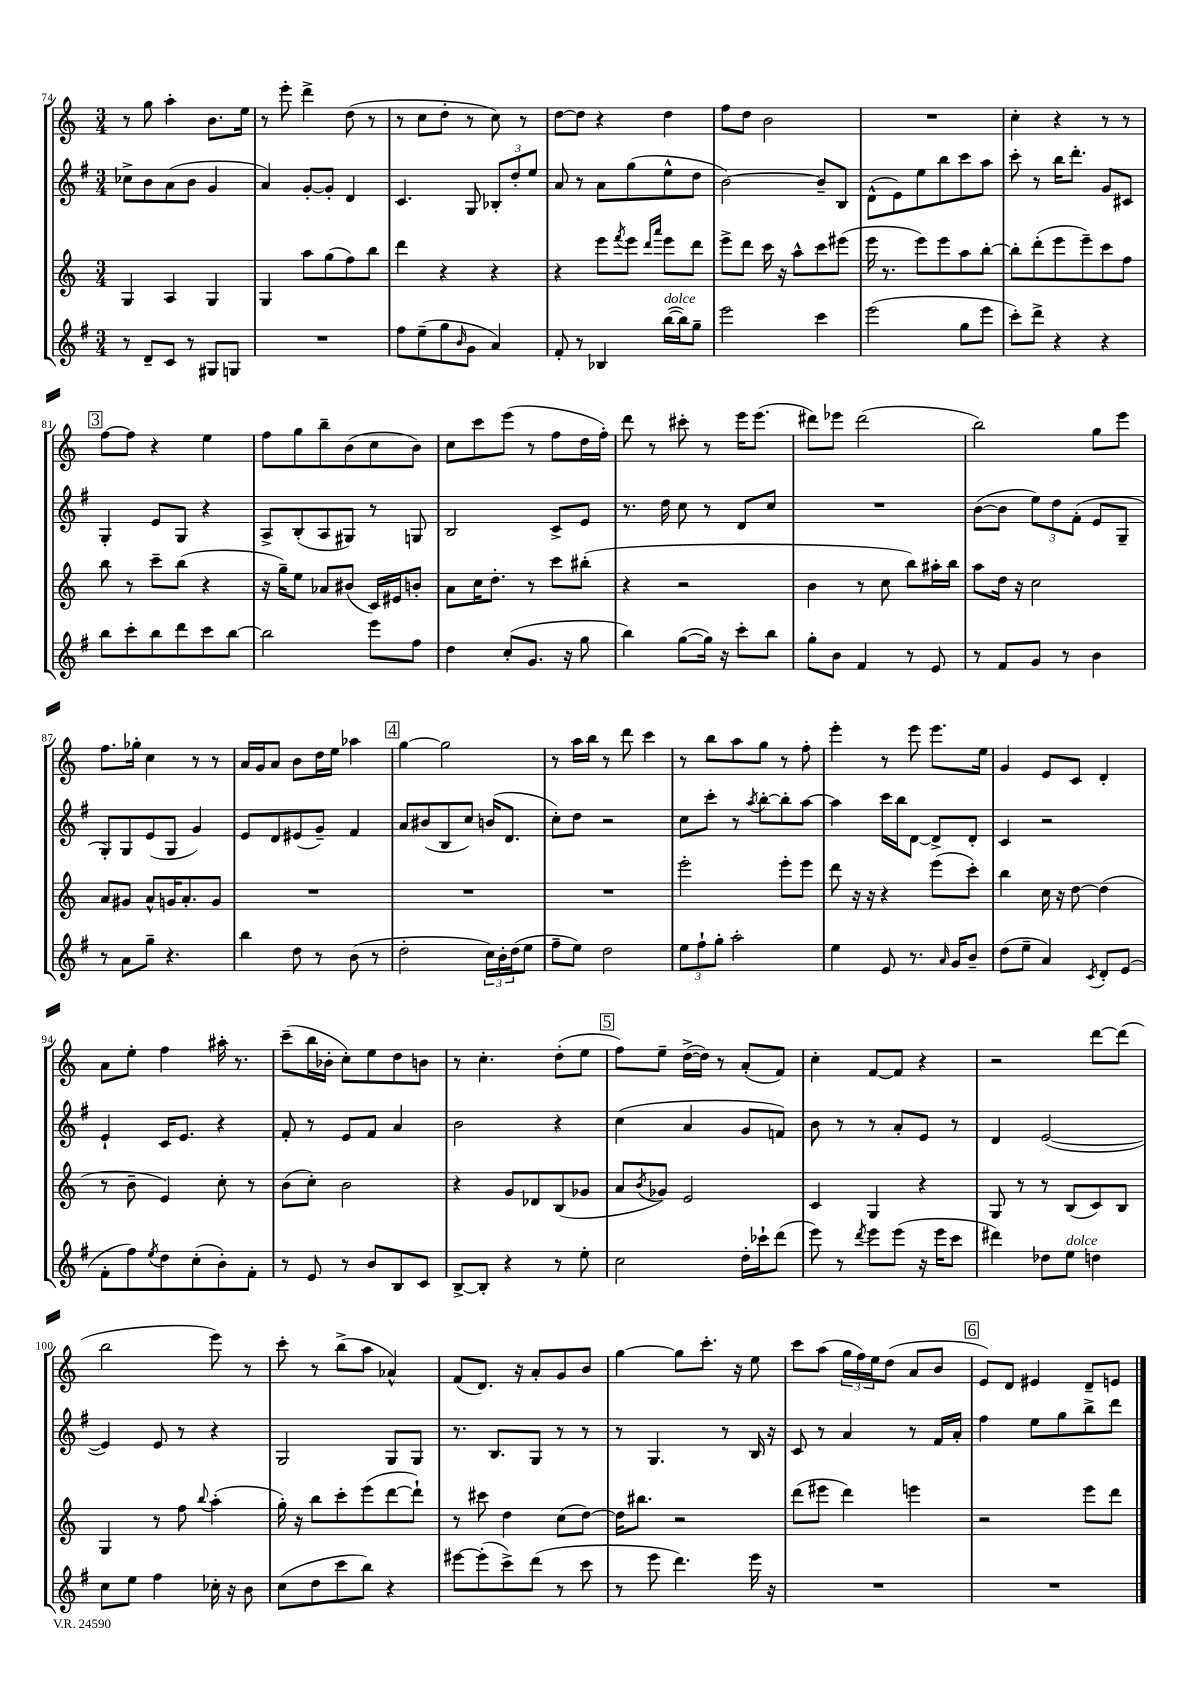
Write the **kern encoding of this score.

**kern	**kern	**kern	**kern
*part4	*part3	*part2	*part1
*staff4	*staff3	*staff2	*staff1
*clefG2	*clefG2	*clefG2	*clefG2
*k[f#]	*k[]	*k[f#]	*k[]
*M3/4	*M3/4	*M3/4	*M3/4
=74	=74	=74	=74
8r	4G/	8cc-X^\L	8r
8d~/L	.	8b\	8gg\
8c/J	4A/	(8a\	4aa'\
8r	.	8b\J	.
8G#X/L	4G/	4g/	8.b\L
8Gn/J	.	.	.
.	.	.	16ee\Jk
=75	=75	=75	=75
2.r	4G/	4a/)	8r
.	.	.	8eee'\
.	8aa\L	[8g'/L	4ddd^\
.	(8gg\	8g'/J]	.
.	8ff\)	4d/	(8dd\
.	8bb\J	.	8r
=76	=76	=76	=76
8ff#\L	4ddd\	4.c/	8r
(8ee~\	.	.	8cc\L
8gg\	4r	.	8dd'\J
16qqb/	.	.	.
8g\J	.	8G/	8r
4a/)	4r	12B-X'/L	8cc\)
.	.	12dd'/	.
.	.	.	8r
.	.	12ee/J	.
=77	=77	=77	=77
8f#'/	4r	8a/	[8dd\L
8r	.	8r	8dd\J]
4B-X/	8eee\L	8a\L	4r
.	8qfff/	.	.
.	8eee\J	(8gg\	.
.	16qqddd/LL	.	.
.	16qqaaa/JJ	.	.
!LO:TX:a:i:t=dolce	!	!	!
([16bb\LL	8eee\L	8ee^^\	4dd\
16bb\J])	.	.	.
8gg~\J	8ddd\J	8dd\J	.
=78	=78	=78	=78
2eee\	8eee^\L	[2b\)	8ff\L
.	8ddd\J	.	8dd\J
.	16ccc\	.	2b\
.	16r	.	.
.	8aa^^\L	.	.
4ccc\	8ccc\	8b~/L]	.
.	(8eee#X\J	8B/J	.
=79	=79	=79	=79
(2eee\	16eee\	(8d^^\L	2.r
.	8.r	.	.
.	.	8e\)	.
.	8eee\L)	8ee\	.
.	8eee\	8bb\	.
8gg\L	8aa\	8ccc\	.
8eee\J	[8bb'\J	8aa\J	.
=80	=80	=80	=80
8ccc'\L)	8bb'\L]	8ccc'\	4cc'\
8ddd^\J	(8ddd'\	8r	.
4r	8eee\	16bb\KL	4r
.	.	8.ddd'\J	.
.	8eee~\)	.	.
4r	8ccc\	8g/L	8r
.	8ff\J	8c#X/J	8r
!!LO:LB:g=z
!!LO:REH:place=s1:t=3
=81	=81	=81	=81
8bb\L	8bb\	4G'/	[8ff\L
8ccc'\	8r	.	8ff\J]
8bb\	8ccc~\L	8e/L	4r
8ddd\	(8bb\J	8G/J	.
8ccc\	4r	4r	4ee\
[8bb\J	.	.	.
=82	=82	=82	=82
2bb\]	16r	8A^/L	8ff\L
.	16gg~\KL)	.	.
.	8ee\J	(8B'/	8gg\
.	8a-X/L	8A/	8bb~\
.	(8b#X/J	8G#X/J)	(8b\
8eee\L	16c/LL)	8r	8cc\
.	16e#X/J	.	.
8ff#\J	8bn'/J	8Gn/	8b\J)
=83	=83	=83	=83
4dd\	8a\L	2B/	8cc\L
.	16cc\K	.	8ccc\
.	8.dd'\J	.	.
(8cc'/L	.	.	(8eee\J
8.g/J	8r	.	8r
.	8ccc\L	8c^/L	8ff\L
16r	.	.	.
8gg\	(8bb#X'\J	8e/J	16dd\L
.	.	.	16ff'\JJ)
=84	=84	=84	=84
4bb\)	4r	8.r	8ddd\
.	.	.	8r
.	.	16dd\	.
([8gg\L	2r	8cc\	8ccc#X'\
16gg\Jk])	.	8r	8r
16r	.	.	.
8ccc'\L	.	8d/L	16eee\KL
.	.	.	(8.eee\J
8bb\J	.	8cc/J	.
=85	=85	=85	=85
8gg'\L	4b\	2.r	8ddd#X\L)
8b\J	.	.	8eee-X\J
4f#/	8r	.	(2ddd#\
.	8cc\	.	.
8r	8bb\L)	.	.
8e/	16aa#X'\L	.	.
.	16bb\JJ	.	.
=86	=86	=86	=86
8r	8aa\L	([8b\L	2bb\)
8f#/L	16dd\Jk	8b\J]	.
.	16r	.	.
8g/J	2cc\	12ee\L)	.
.	.	12dd\	.
8r	.	.	.
.	.	(12f#'\J	.
4b\	.	8e/L	8gg\L
.	.	8G~/J	8eee\J
!!LO:LB:g=z
=87	=87	=87	=87
8r	8a/L	8G'/L)	8.ff\L
8a\L	8g#X/J	8G/	.
.	.	.	16gg-X'\Jk
8gg~\J	8a^^/L	(8e/	4cc\
4.r	16gn/K	8G/J	.
.	8.a'/	.	.
.	.	4g/)	8r
.	8g/J	.	8r
=88	=88	=88	=88
4bb\	2.r	8e/L	16a/LL
.	.	.	16g/J
.	.	8d/	8a/J
8dd\	.	(8e#X/	8b\L
8r	.	8g~/J)	16dd\L
.	.	.	16ee\JJ
(8b\	.	4f#/	4aa-X\
8r	.	.	.
!!LO:REH:place=s1:t=4
=89	=89	=89	=89
2dd'\	2.r	8a/L	[4gg\
.	.	(8b#X/	.
.	.	8B/	2gg\]
.	.	8cc/J)	.
24cc\LL)	.	(16bn/KL	.
24b'\	.	.	.
.	.	8.d/J	.
(24dd\J	.	.	.
8ee\J	.	.	.
=90	=90	=90	=90
8ff#~\L	2.r	8cc'\L)	8r
8ee\J)	.	8dd\J	16aa\LL
.	.	.	16bb\JJ
2dd\	.	2r	8r
.	.	.	8ddd\
.	.	.	4ccc\
=91	=91	=91	=91
12ee\L	2eee'\	8cc\L	8r
12ff#`\	.	.	.
.	.	8ccc'\J	8bb\L
12gg'\J	.	.	.
2aa'\	.	8r	8aa\
.	.	8qaa/	.
.	.	[8bb'\L	8gg\J
.	8eee'\L	8bb'\]	8r
.	8eee\J	[8aa\J	8ff'\
=92	=92	=92	=92
4ee\	8ddd\	4aa\]	4eee'\
.	16r	.	.
.	16r	.	.
8e/	4r	16ccc\LL	8r
.	.	16bb\J	.
8.r	.	[8d\J	8eee\
.	(8eee\L	8d^/L]	8.eee\L
16qqa/	.	.	.
16g/KL	.	.	.
8b~/J	8ccc'\J)	8d'/J	.
.	.	.	16ee\Jk
=93	=93	=93	=93
(8dd\L	4bb\	4c/	4g/
8ee~\J	.	.	.
4a/)	16cc\	2r	8e/L
.	16r	.	.
.	[8dd\	.	8c/J
8qc/	.	.	.
8d'/L	(4dd\]	.	4d'/
(8e/J	.	.	.
!!LO:LB:g=z
=94	=94	=94	=94
8f#'\L	8r	4e`/	8a\L
8ff#\)	8b~\	.	8ee'\J
8qee/	.	.	.
8dd\	4e/)	16c/KL	4ff\
.	.	8.e/J	.
(8cc'\	.	.	.
8b'\)	8cc'\	4r	16aa#X'\
.	.	.	8.r
8f#'\J	8r	.	.
=95	=95	=95	=95
8r	(8b\L	8f#'/	(8ccc~\L
8e/	8cc'\J)	8r	16bb\L
.	.	.	16b-X'\JJ
8r	2b\	8e/L	8cc'\L)
8b/L	.	8f#/J	8ee\
8B/	.	4a/	8dd\
8c/J	.	.	8bn\J
=96	=96	=96	=96
[8B^/L	4r	2b\	8r
8B'/J]	.	.	4.cc'\
4r	8g/L	.	.
.	8d-X/	.	.
8r	(8B/	4r	(8dd'\L
8ee'\	8g-X/J	.	8ee\J
!!LO:REH:place=s1:t=5
=97	=97	=97	=97
2cc\	8a/L	(4cc\	8ff\L)
.	8qb/	.	.
.	8g-X/J)	.	8ee~\J
.	2e/	4a/	([16dd^\LL
.	.	.	16dd\JJ])
.	.	.	8r
16dd'\LL	.	8g/L	(8a'/L
16ccc-X`\J	.	.	.
(8ddd\J	.	8fn/J)	8f/J)
=98	=98	=98	=98
8eee\)	4c/	8b\	4cc'\
8r	.	8r	.
8qddd/	.	.	.
8eee\L	4G/	8r	[8f/L
(8eee\J	.	8a'/L	8f/J]
16r	4r	8e/J	4r
16eee\KL	.	.	.
8ccc\J	.	8r	.
=99	=99	=99	=99
4ddd#X\)	8G/	4d/	2r
.	8r	.	.
8dd-X\L	8r	([2e/	.
!LO:TX:a:i:t=dolce	!	!	!
8ee\J	(8B/L	.	.
4ddn\	8c/)	.	[8ddd\L
.	8B/J	.	(8ddd\J]
!!LO:LB:g=z
=100	=100	=100	=100
8cc\L	4G/	4e/])	2bb\
8ee\J	.	.	.
4ff#\	8r	8e/	.
.	8ff\	8r	.
.	8qqbb/	.	.
16cc-X'\	(4aa'\	4r	8eee\)
16r	.	.	.
8b\	.	.	8r
=101	=101	=101	=101
(8cc\L	16gg'\)	2G/	8ccc'\
.	16r	.	.
8dd\	8bb\L	.	8r
8ccc\	8ccc'\	.	(8bb^\L
8bb\J)	(8eee\	.	8aa\J
4r	[8ddd\	8G/L	4a-X^^/)
.	8ddd`\J])	8G/J	.
=102	=102	=102	=102
[8eee#X\L	8r	8.r	(8f/L
(8eee#'\]	8ccc#X\	.	8.d/J)
.	.	8.B/L	.
8ccc^\)	4dd\	.	.
.	.	.	16r
(8ddd\J	.	8G/J	8a'/L
8r	(8cc\L	8r	8g/
8ccc\	[8dd\J)	8r	8b/J
=103	=103	=103	=103
8r	16dd\KL]	8r	[4gg\
.	8.bb#X\J	.	.
8eee\	.	4.G/	.
4.ddd\)	2r	.	8gg\L]
.	.	.	8.ccc'\J
.	.	8r	.
.	.	.	16r
16eee\	.	16B/	8ee\
16r	.	16r	.
=104	=104	=104	=104
2.r	(8ddd\L	8c/	8ccc\L
.	8eee#X\J	8r	(8aa\J
.	4ddd\)	4a/	24gg\LL
.	.	.	24ff\)
.	.	.	24ee\J
.	.	.	(8dd\J
.	4eeen\	8r	8a/L
.	.	16f#/LL	8b/J
.	.	16a'/JJ	.
!!LO:REH:place=s1:t=6
=105	=105	=105	=105
2.r	2r	4ff#\	8e/L)
.	.	.	8d/J
.	.	8ee\L	4e#X/
.	.	8gg\	.
.	8eee\L	8bb^\	8d~/L
.	8ddd\J	8ddd\J	8en/J
==	==	==	==
*-	*-	*-	*-
